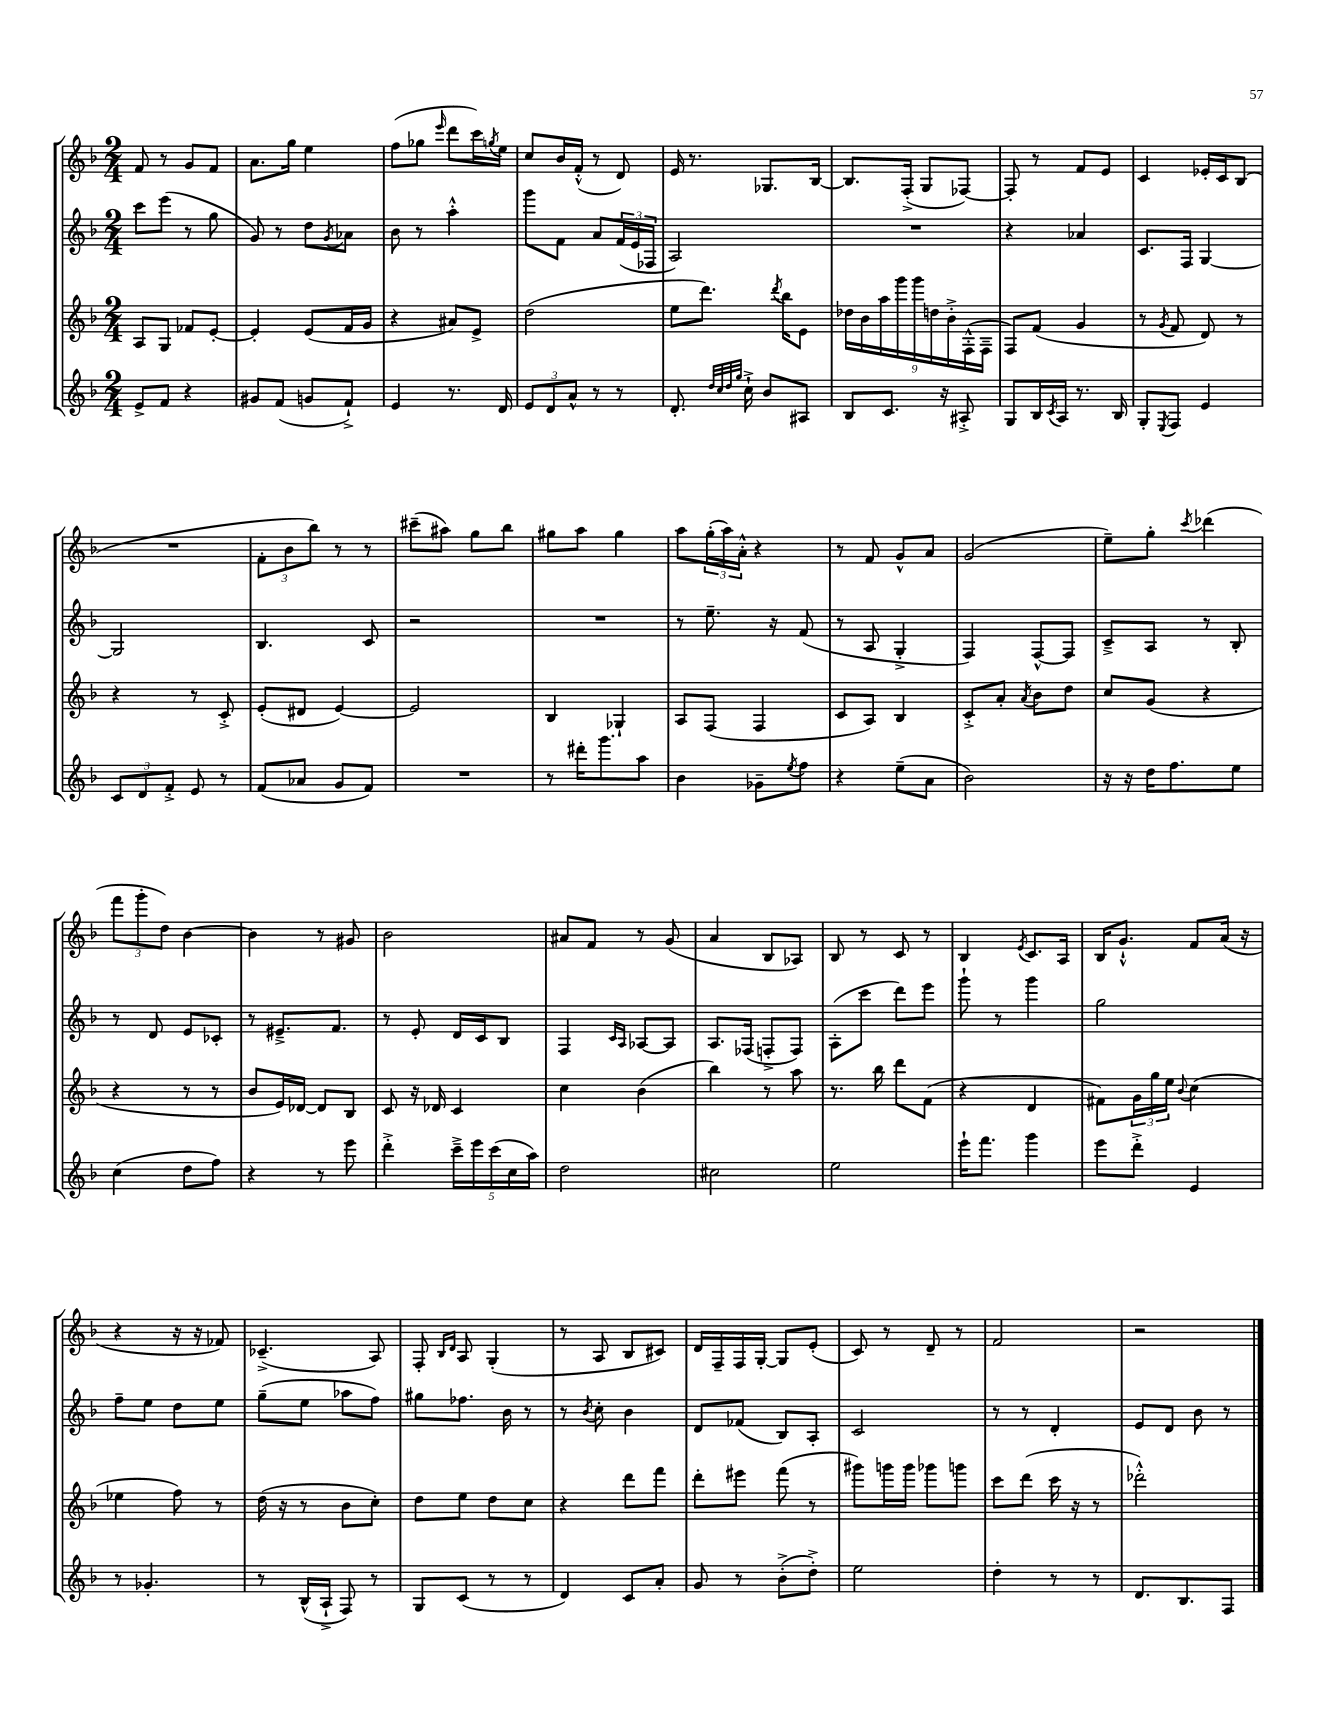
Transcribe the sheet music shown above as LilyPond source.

<<
\new StaffGroup <<
\new Staff = "s0" {
    \clef treble \key f \major \numericTimeSignature \time 2/4
    f'8 r8 g'8 f'8 |
    a'8. g''16 e''4 |
    f''8( ges''8 \grace { e'''16 } d'''8 c'''16) \acciaccatura { g''8 } e''16 |
    c''8 bes'16 f'16-.-^( r8 d'8) |
    e'16 r8. ges8. bes16~ |
    bes8. f16-.->( g8 fes8~) |
    fes8-. r8 f'8 e'8 |
    c'4 ees'16-. c'16 bes8( |
    R2 |
    \tuplet 3/2 { f'8-. bes'8 bes''8) } r8 r8 |
    cis'''8--( ais''8) g''8 bes''8 |
    gis''8 a''8 gis''4 |
    a''8 \tuplet 3/2 { g''16-.( a''16) a'16-.-^ } r4 |
    r8 f'8 g'8-^ a'8 |
    g'2( |
    e''8--) g''8-. \acciaccatura { c'''8 } des'''4( |
    \tuplet 3/2 { f'''8 g'''8-. d''8) } bes'4~ |
    bes'4 r8 gis'8 |
    bes'2 |
    ais'8 f'8 r8 g'8( |
    a'4 bes8 aes8) |
    bes8 r8 c'8 r8 |
    bes4 \acciaccatura { e'8 } c'8. a16 |
    bes16 g'8.-!-^ f'8 a'16( r16 |
    r4 r16 r16 fes'8) |
    ces'4.--->( a8) |
    f8-. \grace { bes16 d'16 } a8 g4-.( |
    r8 a8 bes8 cis'8) |
    d'16 f16-- f16 g16~-. g8 e'8-.( |
    c'8) r8 d'8-- r8 |
    f'2 |
    r2 \bar "|." |
}
\new Staff = "s1" {
    \clef treble \key f \major \numericTimeSignature \time 2/4
    c'''8 e'''8( r8 g''8 |
    g'8) r8 d''8 \acciaccatura { g'8 } aes'8 |
    bes'8 r8 a''4-.-^ |
    g'''8 f'8 a'8 \tuplet 3/2 { f'16( e'16 fes16 } |
    a2) |
    R2 |
    r4 aes'4 |
    c'8. f16 g4~ |
    g2 |
    bes4. c'8 |
    r2 |
    R2 |
    r8 e''8.-- r16 f'8( |
    r8 a8 g4-.-> |
    f4) f8~-^ f8 |
    c'8---> a8 r8 bes8-. |
    r8 d'8 e'8 ces'8-. |
    r8 eis'8.---> f'8. |
    r8 e'8-. d'16 c'16 bes8 |
    f4 \grace { c'16 a16 } aes8~ aes8 |
    a8. fes16( f8-.-> f8) |
    a8-.( c'''8 d'''8) e'''8 |
    g'''8-! r8 g'''4 |
    g''2 |
    f''8-- e''8 d''8 e''8 |
    g''8--( e''8 aes''8 f''8) |
    gis''8 fes''8. bes'16 r8 |
    r8 \acciaccatura { bes'8 } c''8-. bes'4 |
    d'8 fes'8( bes8) a8-. |
    c'2 |
    r8 r8 d'4-. |
    e'8 d'8 bes'8 r8 \bar "|." |
}
\new Staff = "s2" {
    \clef treble \key f \major \numericTimeSignature \time 2/4
    a8 g8 fes'8 e'8~-. |
    e'4-. e'8( f'16 g'16 |
    r4 ais'8) e'8-> |
    d''2( |
    e''8 d'''8.) \acciaccatura { d'''8 } bes''16 e'8 |
    \tuplet 9/8 { des''16 bes'16 a''16 g'''16 g'''16 d''16 bes'16-.-> f16-.-^( f16-- } |
    f8) f'8( g'4 |
    r8 \acciaccatura { g'8 } f'8 d'8) r8 |
    r4 r8 c'8-.-> |
    e'8-.( dis'8 e'4~) |
    e'2 |
    bes4 ges4-! |
    a8 f8( f4 |
    c'8 a8) bes4 |
    c'8-.-> a'8-. \acciaccatura { a'8 } bes'8 d''8 |
    c''8 g'8( r4 |
    r4 r8 r8 |
    bes'8 e'16) des'16~ des'8 bes8 |
    c'8 r16 des'16 c'4 |
    c''4 bes'4( |
    bes''4) r8 a''8 |
    r8. bes''16 d'''8 f'8( |
    r4 d'4 |
    fis'8) \tuplet 3/2 { g'16 g''16 e''16 } \appoggiatura { bes'8 } c''4( |
    ees''4 f''8) r8 |
    d''16( r16 r8 bes'8 c''8-.) |
    d''8 e''8 d''8 c''8 |
    r4 d'''8 f'''8 |
    d'''8-. eis'''8 f'''8( r8 |
    gis'''8) g'''16 g'''16 ges'''8 g'''8 |
    c'''8 d'''8( c'''16 r16 r8 |
    des'''2-.-^) \bar "|." |
}
\new Staff = "s3" {
    \clef treble \key f \major \numericTimeSignature \time 2/4
    e'8-> f'8 r4 |
    gis'8 f'8( g'8 f'8-!->) |
    e'4 r8. d'16 |
    \tuplet 3/2 { e'8 d'8 a'8-^ } r8 r8 |
    d'8.-. \grace { d''32 c''32 d''32 g''32 } c''16-!-> bes'8 ais8 |
    bes8 c'8. r16 ais8-.-> |
    g8 bes16 \acciaccatura { c'8 } a16 r8. bes16 |
    g8-. \acciaccatura { e8 } f8 e'4 |
    \tuplet 3/2 { c'8 d'8 f'8-.-> } e'8 r8 |
    f'8( aes'8 g'8 f'8) |
    R2 |
    r8 dis'''16-. g'''8. a''8 |
    bes'4 ges'8-- \acciaccatura { e''8 } f''8 |
    r4 e''8--( a'8 |
    bes'2) |
    r16 r16 d''16 f''8. e''8 |
    c''4( d''8 f''8) |
    r4 r8 e'''8 |
    d'''4-.-> \tuplet 5/4 { c'''16---> e'''16 c'''16( c''16 a''16) } |
    d''2 |
    cis''2 |
    e''2 |
    e'''16-! f'''8. g'''4 |
    e'''8 d'''8-.-> e'4 |
    r8 ges'4.-. |
    r8 bes16-^( a16-!-> f8) r8 |
    g8 c'8( r8 r8 |
    d'4) c'8 a'8-. |
    g'8 r8 bes'8-.->( d''8-.->) |
    e''2 |
    d''4-. r8 r8 |
    d'8. bes8. f8 \bar "|." |
}
>>
>>
\layout { \context { \Score \remove "Bar_number_engraver" } }
